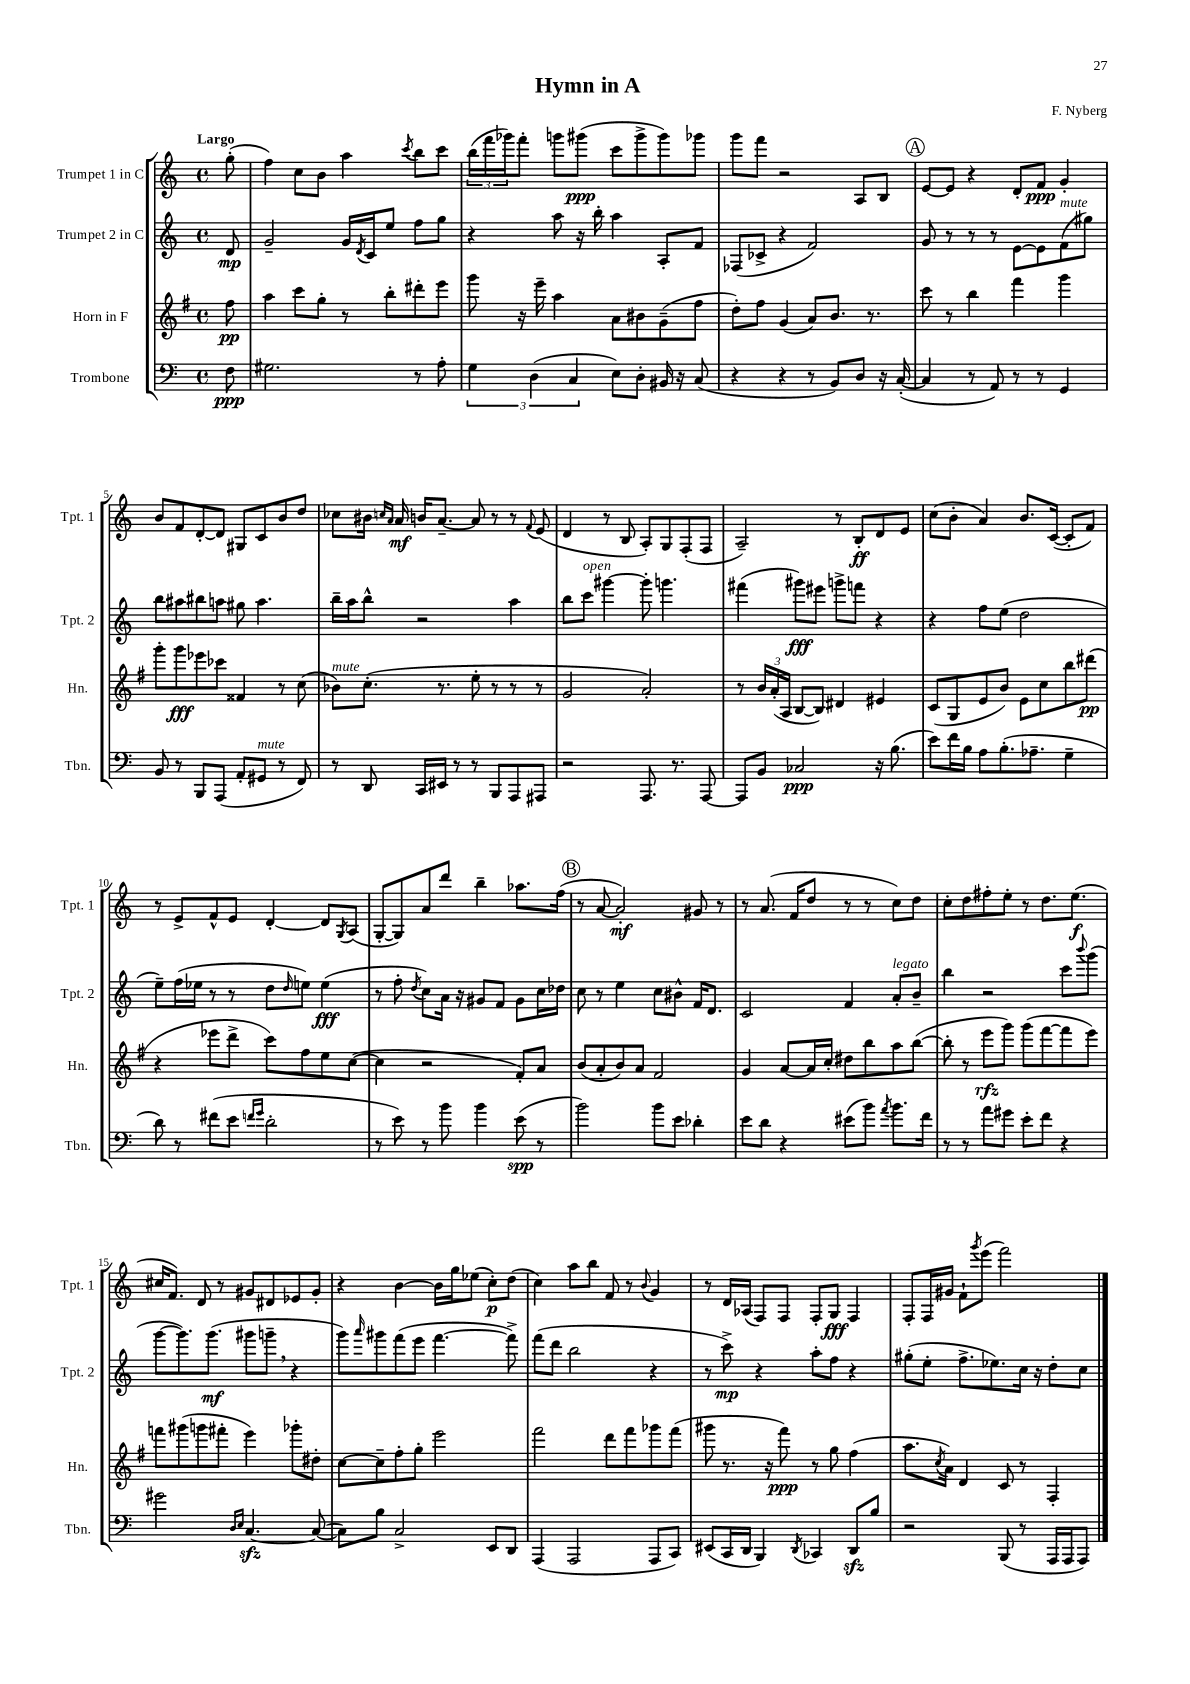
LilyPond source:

\header { title = "Hymn in A" composer = "F. Nyberg" }
<<
\new StaffGroup <<
\new Staff = "s0" \with { instrumentName = "Trumpet 1 in C" shortInstrumentName = "Tpt. 1" } {
    \clef treble \key c \major \defaultTimeSignature \time 4/4 \partial 8 \tempo "Largo"
    g''8-.( |
    f''4) c''8 b'8 a''4 \acciaccatura { c'''8 } b''8 c'''8 |
    \tuplet 3/2 { b''16( f'''16 ges'''16) } f'''8-. g'''8 gis'''8\ppp( c'''8 gis'''8-> gis'''8) ges'''8 |
    g'''8 f'''8 r2 a8 b8 |
    \mark \markup { \circle "A" } e'8~ e'8 r4 d'8-. f'8\ppp g'4-. |
    b'8 f'8 d'8~-. d'8 gis8 c'8 b'8 d''8 |
    ces''8 bis'16 \grace { c''16 a'16 } a'16\mf b'16 a'8.~-- a'8 r8 r8 \appoggiatura { f'8 } e'8( |
    d'4 r8 b8 a8-.) g8 f8-.( f8 |
    a2--) r8 b8-.\ff d'8 e'8 |
    c''8( b'8-. a'4) b'8. c'16~( c'8-. f'8) |
    r8 e'8-> f'8-^ e'8 d'4~-. d'8 \acciaccatura { g8 } a8( |
    g8~-. g8) a'8 d'''8 b''4-- aes''8. f''16( |
    \mark \markup { \circle "B" } r8 a'8~ a'2-.\mf) gis'8 r8 |
    r8 a'8.( f'16 d''8 r8 r8 c''8) d''8 |
    c''8-. d''8 fis''8-. e''8-. r8 d''8. e''8.\f( |
    cis''16 f'8.) d'8 r8 gis'8 dis'8 ees'8 gis'8-. |
    r4 b'4~ b'16 g''16 ees''8( c''8-.\p) d''8( |
    c''4) a''8 b''8 f'8 r8 \appoggiatura { b'8 } g'4 |
    r8 d'16 aes16( f8) f8 f8-. g8\fff f4 |
    f8-. f16 gis'16 f'8-! \acciaccatura { g'''8 } e'''8( f'''2) \bar "|." |
}
\new Staff = "s1" \with { instrumentName = "Trumpet 2 in C" shortInstrumentName = "Tpt. 2" } {
    \clef treble \key c \major \defaultTimeSignature \time 4/4 \partial 8
    d'8\mp |
    g'2-- g'16 \acciaccatura { d'8 } c'16 e''8 f''8 g''8 |
    r4 a''8 r16 b''16-. a''4 a8-. f'8 |
    fes8( ces'8-> r4 f'2) |
    \mark \markup { \circle "A" } g'8 r8 r8 r8 e'8~ e'8 f'8^\markup { \italic "mute" }( gis''8) |
    b''8 ais''8 bis''8 a''8 gis''8 a''4. |
    b''16-- a''16 b''8-^ r2 a''4 |
    b''8 c'''8^\markup { \italic "open" } gis'''4~ gis'''8-. g'''4. |
    fis'''4( gis'''8\fff) eis'''8 g'''8-> f'''8 r4 |
    r4 f''8 e''8( d''2 |
    e''8--) f''16( ees''16 r8 r8 d''8 \grace { d''16 } e''8) e''4\fff( |
    r8 f''8-. \acciaccatura { d''8 } c''8) a'16 r16 gis'8 f'8 gis'8 c''16 des''16 |
    \mark \markup { \circle "B" } c''8 r8 e''4 c''8 bis'8-^ f'16 d'8. |
    c'2 f'4 a'8-.^\markup { \italic "legato" } b'8-- |
    b''4 r2 c'''8 \appoggiatura { b'''8 } g'''8( |
    g'''8~ g'''8.) g'''8.\mf( gis'''8 g'''8-- \breathe r4 |
    g'''8) \grace { a'''16 } gis'''8 f'''8( e'''8 f'''4.~ f'''8->) |
    f'''8( d'''8 b''2 r4 |
    r8 c'''8->\mp) r4 a''8-. f''8 r4 |
    gis''8-.( e''8-. f''8.-> ees''8.) c''16 r16 d''8-. c''8 \bar "|." |
}
\new Staff = "s2" \with { instrumentName = "Horn in F" shortInstrumentName = "Hn." } {
    \clef treble \key g \major \defaultTimeSignature \time 4/4 \partial 8
    fis''8\pp |
    a''4 c'''8 g''8-. r8 b''8-. dis'''8-. e'''8 |
    g'''8 r16 e'''16-- a''4 a'8 bis'8 g'8--( fis''8 |
    d''8-.) fis''8 g'4( a'8) b'8. r8. |
    \mark \markup { \circle "A" } c'''8 r8 b''4 fis'''4 g'''4 |
    g'''8-. g'''8\fff ees'''8 ces'''8 fisis'4 r8 c''8( |
    bes'8^\markup { \italic "mute" }) c''8.-.( r8. e''8-. r8 r8 r8 |
    g'2 a'2-.) |
    r8 \tuplet 3/2 { b'16 a'16-.( a16 } b8~ b8) dis'4 eis'4 |
    c'8( g8 e'8 b'8) e'8 c''8 b''8 dis'''8\pp( |
    r4 ees'''8 d'''8-> c'''8) fis''8 e''8 c''8~( |
    c''4 r2 fis'8-.) a'8 |
    \mark \markup { \circle "B" } b'8( a'8-. b'8) a'8 fis'2 |
    g'4 a'8~ a'16 c''16-. dis''8 b''8 a''8 b''8~( |
    b''8-. r8 e'''8\rfz g'''8) g'''8( fis'''8~ fis'''8 e'''8) |
    f'''8 gis'''8( g'''8 fis'''8-. e'''4) ges'''8-. dis''8-. |
    c''8~ c''8-- fis''8-. g''8-. e'''2 |
    fis'''2 d'''8 fis'''8 ges'''8 fis'''8( |
    gis'''8 r8. r16 fis'''8\ppp) r8 g''8 fis''4( |
    a''8. \acciaccatura { c''8 } a'16) d'4 c'8 r8 fis4-. \bar "|." |
}
\new Staff = "s3" \with { instrumentName = "Trombone" shortInstrumentName = "Tbn." } {
    \clef bass \key c \major \defaultTimeSignature \time 4/4 \partial 8
    f8\ppp |
    gis2. r8 a8-. |
    \tuplet 3/2 { g4 d4( c4 } e8) d8-. bis,16 r16 c8( |
    r4 r4 r8 b,8) d8 r16 c16~-.( |
    \mark \markup { \circle "A" } c4 r8 a,8) r8 r8 g,4 |
    b,8 r8 b,,8 a,,8( a,8-. gis,8^\markup { \italic "mute" } r8 f,8) |
    r8 d,8 c,16 eis,16 r8 r8 b,,8 a,,8 ais,,8 |
    r2 a,,8. r8. a,,8~ |
    a,,8 b,8 ces2\ppp r16 b8.( |
    e'8) f'16 b16 a8 b8.-.( aes8.-- g4-- |
    d'8) r8 fis'8( e'8 \grace { f'16 g'16 } d'2-. |
    r8 e'8) r8 b'8 b'4 e'8\spp( r8 |
    \mark \markup { \circle "B" } b'2) b'8 e'8 des'4-. |
    e'8 d'8 r4 eis'8( b'8) \acciaccatura { a'8 } b'8. f'16 |
    r8 r8 a'8 gis'8 e'8-. f'8 r4 |
    gis'2 \grace { d16 e16 } c4.~\sfz c8~( |
    c8) b8 c2-> e,8 d,8 |
    a,,4( a,,2 a,,8 c,8) |
    eis,8( c,16 d,16 b,,4) \acciaccatura { d,8 } ces,4 d,8\sfz b8 |
    r2 b,,8( r8 a,,16 a,,16 a,,8) \bar "|." |
}
>>
>>
